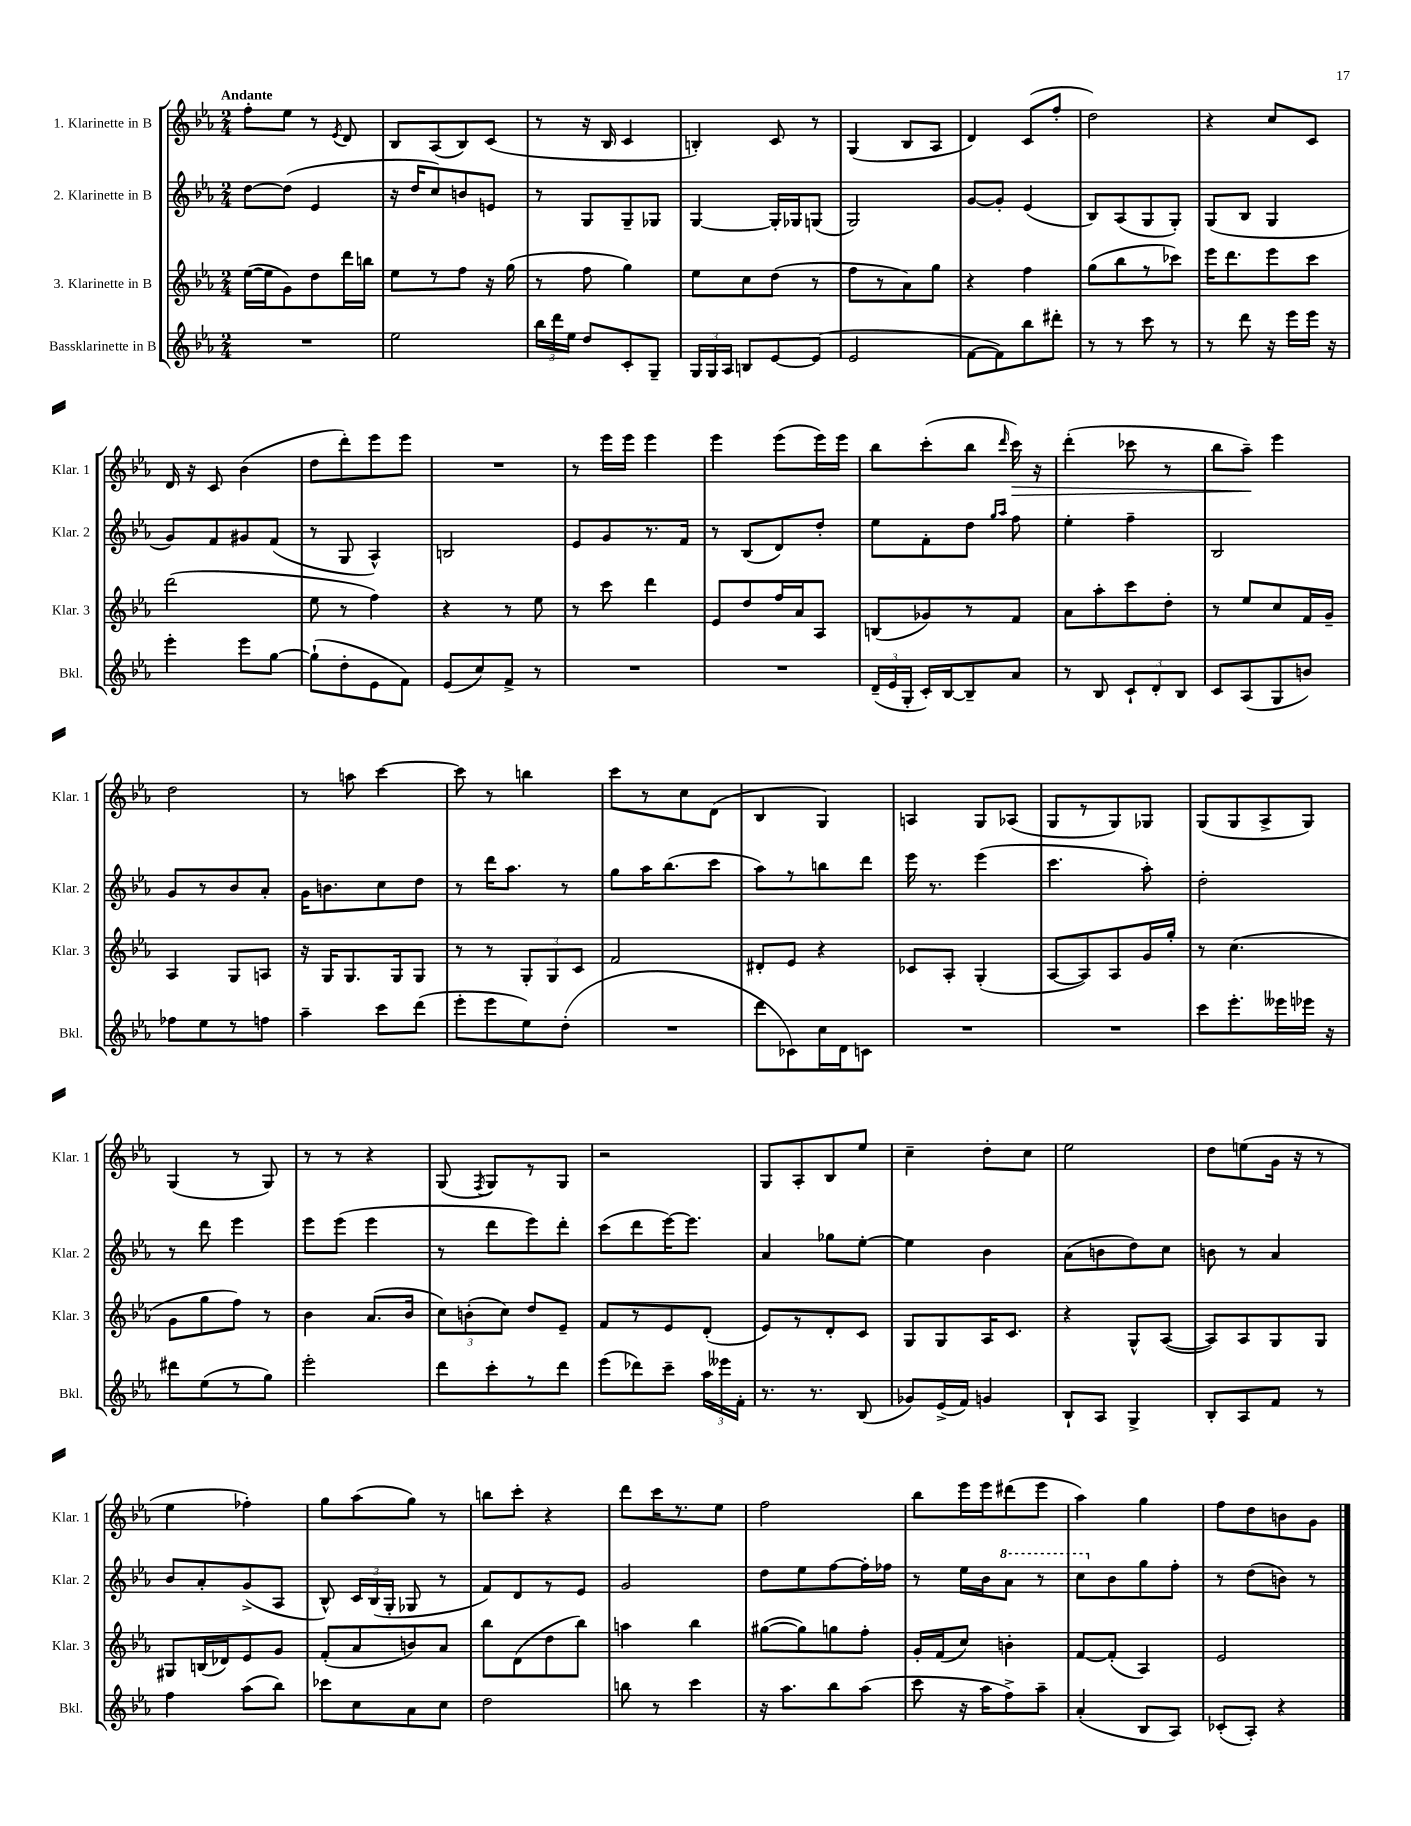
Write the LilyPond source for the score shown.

<<
\new StaffGroup <<
\new Staff = "s0" \with { instrumentName = "1. Klarinette in B" shortInstrumentName = "Klar. 1" } {
    \clef treble \key ees \major \numericTimeSignature \time 2/4 \tempo "Andante"
    \autoBeamOff f''8[-. ees''8] r8 \acciaccatura { ees'8 } d'8 |
    bes8[ aes8( bes8) c'8]( |
    r8 r16 bes16 c'4 |
    b4-.) c'8 r8 |
    g4( bes8[ aes8] |
    d'4) c'8[( f''8]-. |
    d''2) |
    r4 c''8[ c'8] |
    d'16 r16 c'8 bes'4( |
    d''8[ d'''8-.) ees'''8 ees'''8] |
    R2 |
    r8 ees'''16[ ees'''16] ees'''4 |
    ees'''4 ees'''8[( ees'''16) ees'''16] |
    bes''8[ c'''8-.( bes''8] \grace { d'''16 } c'''16\>) r16 |
    d'''4-.( ces'''8 r8 |
    bes''8[ aes''8]--\!) ees'''4 |
    d''2 |
    r8 a''8 c'''4~ |
    c'''8 r8 b''4 |
    c'''8[ r8 c''8 d'8]( |
    bes4 g4) |
    a4 g8[ aes8]( |
    g8[ r8 g8) ges8] |
    g8[( g8 aes8-> g8]) |
    g4( r8 g8) |
    r8 r8 r4 |
    g8( \acciaccatura { f8 } g8[) r8 g8] |
    r2 |
    g8[ aes8-. bes8 ees''8] |
    c''4-- d''8[-. c''8] |
    ees''2 |
    d''8[ e''8( g'16] r16 r8 |
    ees''4 fes''4-.) |
    g''8[ aes''8( g''8]) r8 |
    b''8[ c'''8]-. r4 |
    d'''8[ c'''16 r8. ees''8] |
    f''2 |
    bes''8[ ees'''16 ees'''16 dis'''8( ees'''8] |
    aes''4) g''4 |
    f''8[ d''8 b'8 g'8] \bar "|." |
}
\new Staff = "s1" \with { instrumentName = "2. Klarinette in B" shortInstrumentName = "Klar. 2" } {
    \clef treble \key ees \major \numericTimeSignature \time 2/4
    \autoBeamOff d''8[~ d''8]( ees'4 |
    r16 d''16[ c''8) b'8 e'8] |
    r8 g8[ g8-- ges8] |
    g4~ g16[-. ges16 g8]( |
    g2) |
    g'8[~ g'8]-. ees'4( |
    bes8[) aes8( g8 g8]-.) |
    g8[( bes8] g4 |
    g'8[) f'8 gis'8 f'8]( |
    r8 g8 aes4-^) |
    b2 |
    ees'8[ g'8 r8. f'16] |
    r8 bes8[( d'8) d''8]-. |
    ees''8[ f'8-. d''8] \grace { g''16[ aes''16] } f''8 |
    ees''4-. f''4-- |
    bes2 |
    g'8[ r8 bes'8 aes'8]-. |
    g'16[ b'8. c''8 d''8] |
    r8 d'''16[ aes''8.] r8 |
    g''8[ aes''16 bes''8.( c'''8] |
    aes''8[) r8 b''8 d'''8] |
    ees'''16 r8. ees'''4( |
    c'''4. aes''8-.) |
    d''2-. |
    r8 d'''8 ees'''4 |
    ees'''8[ ees'''8]( ees'''4 |
    r8 d'''8[ ees'''8) d'''8]-. |
    c'''8[( d'''8 ees'''16~) ees'''8.] |
    aes'4 ges''8[ ees''8]~-. |
    ees''4 bes'4 |
    aes'8[( b'8 d''8) c''8] |
    b'8 r8 aes'4 |
    bes'8[ aes'8-. g'8->( aes8] |
    bes8-^) \tuplet 3/2 { c'16[ bes16( g16]-. } ges8 r8 |
    f'8[) d'8 r8 ees'8] |
    g'2 |
    d''8[ ees''8 f''8~ f''16-. fes''16] |
    r8 ees''16[ bes'16 \ottava #1 aes''8] r8 |
    c'''8[ \ottava #0 bes'8 g''8 f''8]-. |
    r8 d''8[( b'8]) r8 \bar "|." |
}
\new Staff = "s2" \with { instrumentName = "3. Klarinette in B" shortInstrumentName = "Klar. 3" } {
    \clef treble \key ees \major \numericTimeSignature \time 2/4
    \autoBeamOff ees''16[~( ees''16 g'8) d''8 d'''16 b''16] |
    ees''8[ r8 f''8] r16 g''16( |
    r8 f''8 g''4) |
    ees''8[ c''8 d''8]( r8 |
    f''8[ r8 aes'8) g''8] |
    r4 f''4 |
    g''8[( bes''8 r8 ces'''8]) |
    ees'''16[ d'''8. ees'''8 c'''8] |
    d'''2( |
    ees''8 r8 f''4) |
    r4 r8 ees''8 |
    r8 c'''8 d'''4 |
    ees'8[ d''8 f''16 aes'16 aes8] |
    b8[( ges'8) r8 f'8] |
    aes'8[ aes''8-. c'''8 d''8]-. |
    r8 ees''8[ c''8 f'16 g'16]-- |
    aes4 g8[ a8] |
    r16 g16[ g8. g16 g8] |
    r8 r8 \tuplet 3/2 { g8[-. g8 c'8] } |
    f'2 |
    dis'8[-. ees'8] r4 |
    ces'8[ aes8]-. g4-.( |
    aes8[~ aes8) aes8 g'16 g''16]-. |
    r8 c''4.( |
    g'8[ g''8 f''8]) r8 |
    bes'4 aes'8.[( bes'16] |
    \tuplet 3/2 { c''8[) b'8-.( c''8]) } d''8[ ees'8]-- |
    f'8[ r8 ees'8 d'8]-.( |
    ees'8[) r8 d'8-. c'8] |
    g8[ g8 aes16 c'8.] |
    r4 g8[-^ aes8]~( |
    aes8[) aes8 g8 g8] |
    gis8[ b16( des'16) ees'8 g'8] |
    f'8[-.( aes'8 b'8) aes'8] |
    bes''8[ d'8( d''8 bes''8]) |
    a''4 bes''4 |
    gis''8[~( gis''8) g''8 f''8]-. |
    g'16[-. f'16( c''8]) b'4-. |
    f'8[~ f'8]-.( aes4) |
    ees'2 \bar "|." |
}
\new Staff = "s3" \with { instrumentName = "Bassklarinette in B" shortInstrumentName = "Bkl." } {
    \clef treble \key ees \major \numericTimeSignature \time 2/4
    \autoBeamOff R2 |
    ees''2 |
    \tuplet 3/2 { bes''16[ d'''16 ees''16] } d''8[ c'8-. g8]-- |
    \tuplet 3/2 { g16[ g16 aes16] } b8[ ees'8~ ees'8]( |
    ees'2 |
    f'8[~ f'8) bes''8 dis'''8]-. |
    r8 r8 c'''8 r8 |
    r8 d'''8 r16 ees'''16[ ees'''16] r16 |
    ees'''4-. ees'''8[ g''8]~ |
    g''8[-!( d''8-. ees'8 f'8]) |
    ees'8[( c''8) f'8]-> r8 |
    R2 |
    R2 |
    \tuplet 3/2 { d'16[--( ees'16 g16]-. } c'16[-.) bes16~ bes8-- aes'8] |
    r8 bes8 \tuplet 3/2 { c'8[-! d'8-. bes8] } |
    c'8[ aes8( g8 b'8]) |
    fes''8[ ees''8 r8 f''8] |
    aes''4-- c'''8[ d'''8]( |
    ees'''8[-. ees'''8 ees''8) d''8]-.( |
    R2 |
    d'''8[ ces'8) c''16 d'16 c'8] |
    R2 |
    R2 |
    c'''8[ ees'''8.-. eeses'''16 ees'''16] r16 |
    dis'''8[ ees''8( r8 g''8]) |
    ees'''2-. |
    d'''8[ c'''8-. r8 d'''8] |
    ees'''8[( des'''8) c'''8]-- \tuplet 3/2 { aes''16[ eeses'''16 f'16]-. } |
    r8. r8. bes8( |
    ges'8[) ees'16->( f'16]) g'4 |
    bes8[-! aes8] g4-> |
    bes8[-. aes8 f'8] r8 |
    f''4 aes''8[( bes''8]) |
    ces'''8[ c''8 aes'8 c''8] |
    d''2 |
    b''8 r8 c'''4 |
    r16 aes''8.[ bes''8 aes''8]( |
    c'''8 r16 aes''16[ f''8->) aes''8]-- |
    aes'4-.( bes8[ aes8]) |
    ces'8[-.( aes8]-.) r4 \bar "|." |
}
>>
>>
\layout { \context { \Score \remove "Bar_number_engraver" } }
